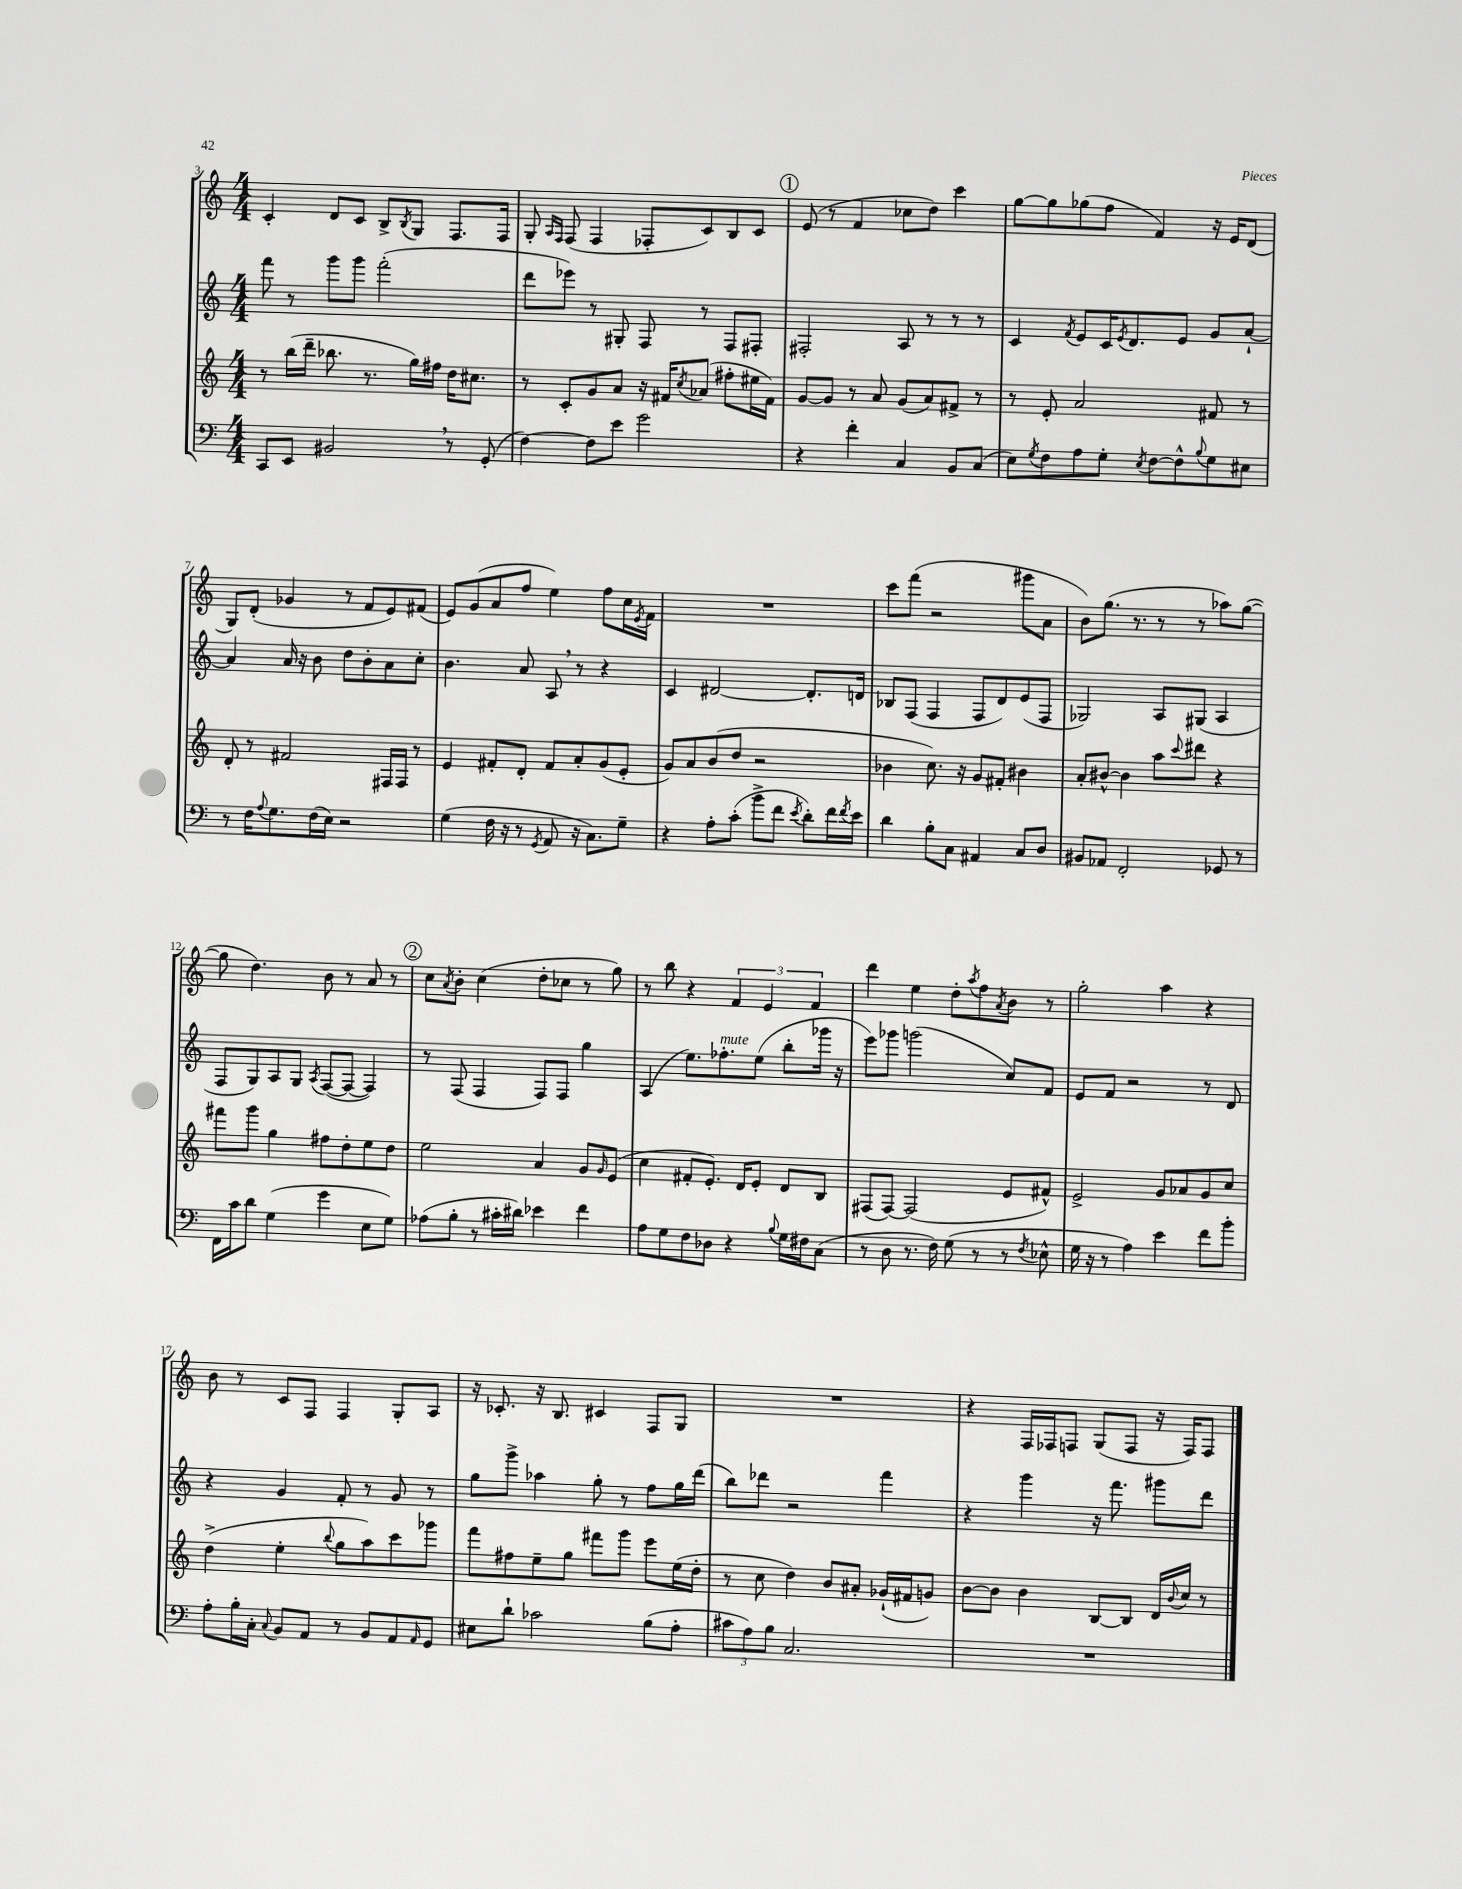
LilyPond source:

<<
\new StaffGroup <<
\new Staff = "s0" {
    \clef treble \key c \major \numericTimeSignature \time 4/4
    c'4-. d'8 c'8 b8-> \acciaccatura { b8 } g8 f8. f16 |
    g8-. \grace { a16 f16 } f8( f4 fes8-. c'8) b8 c'8 |
    \mark \markup { \circle "1" } e'8( r8 f'4 ces''8 d''8) c'''4 |
    g''8~ g''8 ges''8( f''8 f'4) r16 e'16 d'8( |
    g8) d'8-.( ges'4 r8 f'8 e'8) fis'8( |
    e'8) g'8( a'8 f''8 e''4) f''8 c''16 \acciaccatura { e'8 } f'16 |
    R1 |
    c'''8 f'''8( r2 gis'''8 a'8 |
    b'8) g''8.( r8. r8 r8 aes''8) g''8~( |
    g''8 d''4.) b'8 r8 a'8 r8 |
    \mark \markup { \circle "2" } c''8 \acciaccatura { a'8 } b'8-. c''4( d''8-. ces''8 r8 g''8) |
    r8 b''8 r4 \tuplet 3/2 { f'4 e'4 f'4 } |
    d'''4 e''4 d''8-. \acciaccatura { a''8 } f''8 \acciaccatura { a'8 } b'8 r8 |
    g''2-. a''4 r4 |
    b'8 r8 c'8 f8 f4 g8-. a8 |
    r16 ces'8.-. r16 b8. cis'4 f8 g8 |
    R1 |
    r4 f16 fes16 f8 g8( f8 r16 f16) f8 \bar "|." |
}
\new Staff = "s1" {
    \clef treble \key c \major \numericTimeSignature \time 4/4
    f'''8 r8 g'''8 g'''8 f'''2-.( |
    d'''8 ees'''8) r8 gis8-. f8 r8 f8 fis8-. |
    \mark \markup { \circle "1" } fis2-. a8 r8 r8 r8 |
    c'4 \acciaccatura { f'8 } e'8 c'16 \acciaccatura { e'8 } d'8. e'8 g'8 a'8~-! |
    a'4 a'16 r16 b'8 d''8 b'8-. a'8 c''8-. |
    b'4. a'8 a8 \breathe r8 r4 |
    c'4 dis'2~ dis'8.-. d'16 |
    bes8 f8( f4 f8 d'8) e'8( f8 |
    ges2) a8 gis8( a4 |
    f8 g8) a8 g8 \acciaccatura { a8 } f8~( f8~ f4) |
    \mark \markup { \circle "2" } r8 f8( f4 f8) f8 g''4 |
    a4( e''8.) fes''8.-.^\markup { \italic "mute" } e''8( b''8-. ges'''16 r16 |
    e'''8) ges'''8 g'''2( c''8) f'8 |
    e'8 f'8 r2 r8 d'8 |
    r4 g'4 f'8-. r8 g'8 r8 |
    g''8 g'''8-> aes''4 g''8-. r8 f''8 g''16 d'''16( |
    b''8) des'''8 r2 f'''4 |
    r4 g'''4 r16 f'''8. gis'''8 d'''8 \bar "|." |
}
\new Staff = "s2" {
    \clef treble \key c \major \numericTimeSignature \time 4/4
    r8 b''16( d'''16-- bes''8. r8. g''16) fis''16 d''16 cis''8. |
    r8 c'8-. g'8 a'8 r16 fis'16 \acciaccatura { c''8 } aes'8( fis''8-. eis''16 fis'16) |
    \mark \markup { \circle "1" } g'8~ g'8 r8 a'8 g'8( a'8) fis'8-> r8 |
    r8 e'8-. a'2 fis'8 r8 |
    d'8-. r8 fis'2 fis16 fis16 r8 |
    e'4 fis'8-. d'8-. fis'8 a'8-. g'8( e'8-. |
    g'8) a'8 b'8( d''8 r2 |
    bes'4 c''8.) r16 g'8 fis'8-. bis'4 |
    a'8-. bis'8~-^ bis'4 a''8 \appoggiatura { c'''8 } dis'''8 r4 |
    fis'''8 g'''8 g''4 fis''8 d''8-. e''8 d''8 |
    \mark \markup { \circle "2" } e''2 a'4 g'8 \grace { g'16 } e'8( |
    c''4 fis'8-. e'8.-.) d'16 e'8-. d'8 b8 |
    fis8( fis8~) fis2( e'8 fis'8-^) |
    e'2-> g'8 aes'8 g'8 c''8 |
    d''4->( e''4-. \appoggiatura { b''8 } g''8 a''8) c'''8 ges'''8 |
    f'''8 fis''8 e''8-- g''8 fis'''8 g'''8 e'''8 e''16( d''16-. |
    r8 c''8 d''4) b'8 ais'8-. ges'16-!( fis'16 g'8) |
    b'8~ b'8 b'4 b8~ b8 d'16 \appoggiatura { b'8 } c''16 r8 \bar "|." |
}
\new Staff = "s3" {
    \clef bass \key c \major \numericTimeSignature \time 4/4
    c,8 e,8 bis,2 \breathe r8 g,8-.( |
    f4~) f8 e'8 g'2 |
    \mark \markup { \circle "1" } r4 f'4-. c4 b,8 c8( |
    e8) \acciaccatura { g8 } f8 a8 g8-. \acciaccatura { e8 } f8~ f8-^ \appoggiatura { b8 } g8 eis8 |
    r8 f16 \appoggiatura { a8 } g8. f16( e16) r2 |
    g4( f16 r16 r8 \acciaccatura { g,8 } a,8 r16 c8.) g8-- |
    r4 a8-. c'8-.( b'8-> f'8 \acciaccatura { e'8 } d'8-.) f'16 \acciaccatura { f'8 } e'16 |
    d'4 b8-. c8 ais,4 c8 d8 |
    bis,8 aes,8 f,2-. ges,8 r8 |
    f,16 c'16 d'8 g4( g'4 e8 g8) |
    \mark \markup { \circle "2" } aes8( b8-. r8 cis'16-. dis'16) ees'4 f'4 |
    a8 g8 f8 des8 r4 \appoggiatura { b8 } g16 fis16 c8( |
    r8 d8 r8. f16) g8( r8 r8 \acciaccatura { f8 } ees8-^ |
    g16 r16 r8 a4) e'4 f'8 b'8-. |
    a8-. b16-. c16-. \appoggiatura { c8 } b,8 a,8 r8 b,8 a,8 \grace { a,16 } g,8 |
    eis8 d'8-! ces'2 b8( a8-. |
    \tuplet 3/2 { cis'8 a8) b8 } c2. |
    R1 \bar "|." |
}
>>
>>
\layout { \context { \Score currentBarNumber = #3 } }
